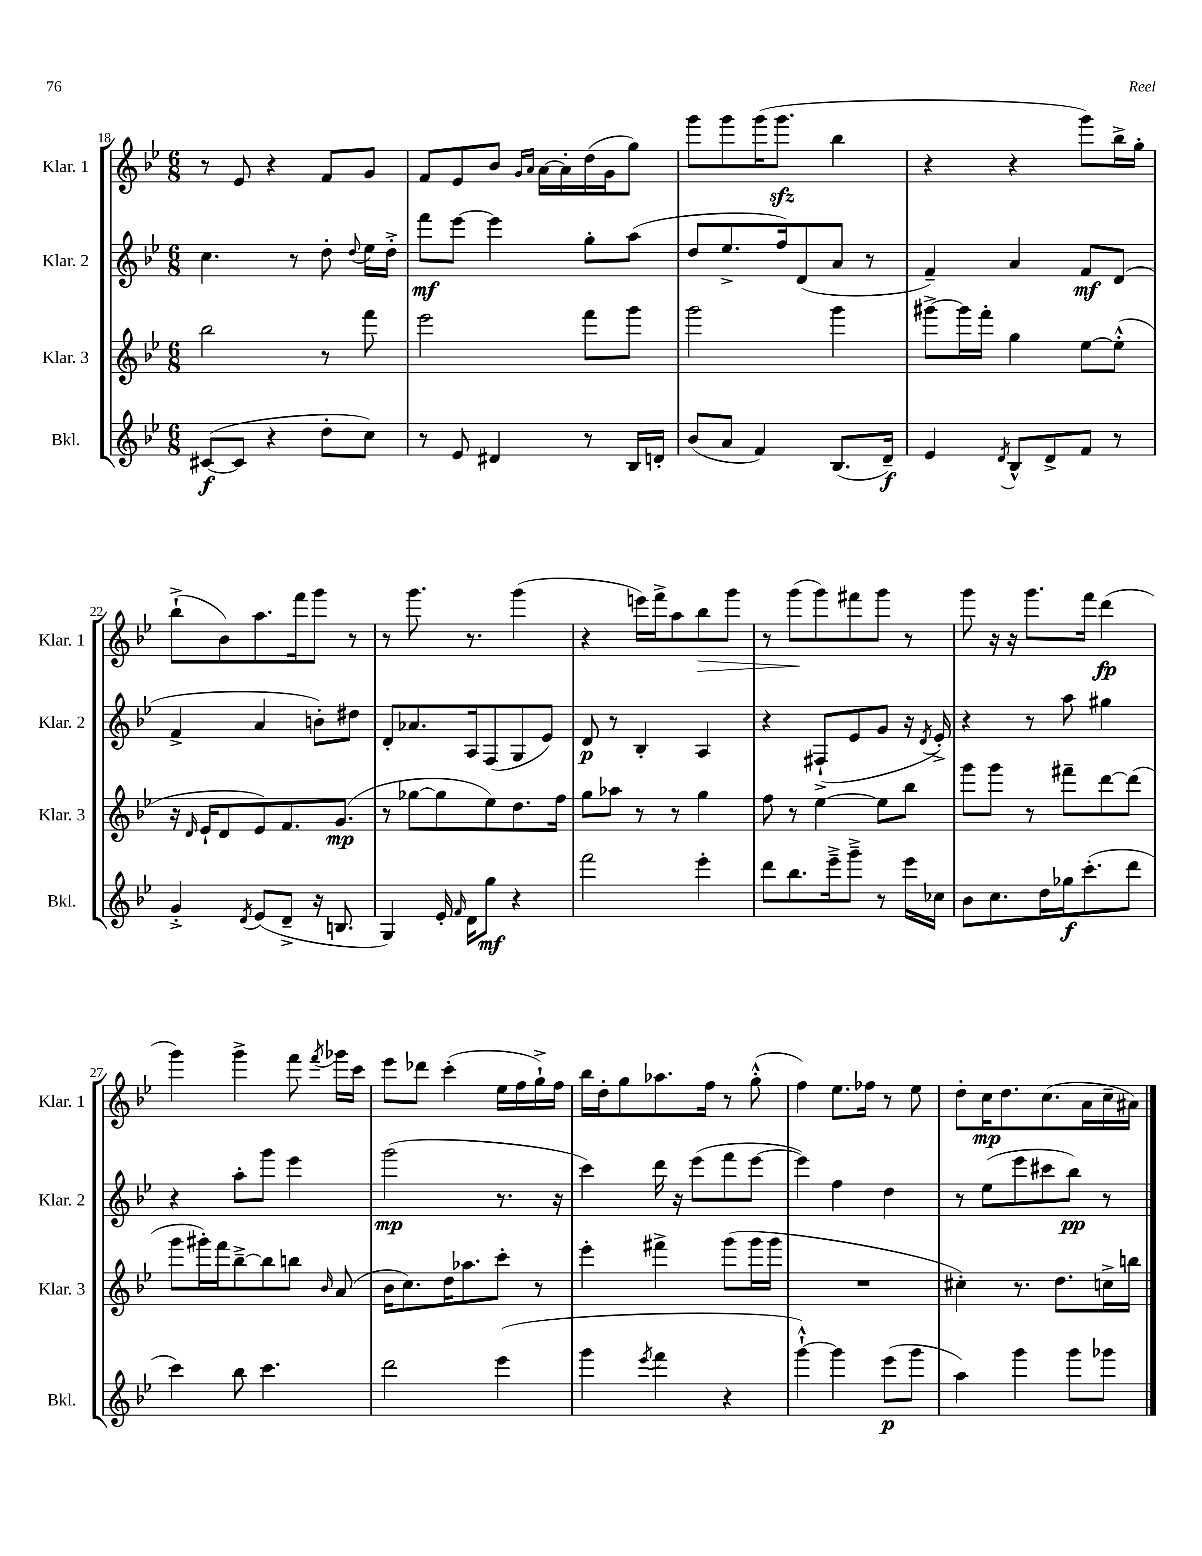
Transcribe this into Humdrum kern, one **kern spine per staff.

**kern	**kern	**kern	**kern
*staff4	*staff3	*staff2	*staff1
*clefG2	*clefG2	*clefG2	*clefG2
*k[b-e-]	*k[b-e-]	*k[b-e-]	*k[b-e-]
*M6/8	*M6/8	*M6/8	*M6/8
([8c#	2bb-	4.cc	8r
8c#]	.	.	8e-
4r	.	.	4r
.	.	8r	.
8dd'	8r	8dd'	8f
.	.	8qqdd	.
8cc)	8fff	16ee-	8g
.	.	16dd'^	.
=	=	=	=
8r	2eee-	8fff	8f
8e-	.	[8eee-	8e-
4d#	.	4eee-]	8b-
.	.	.	16qqg
.	.	.	16qqa
.	.	.	[16a
.	.	.	16a']
8r	8fff	8gg'	(16dd
.	.	.	16g
16B-	8ggg	(8aa	8gg)
16d'	.	.	.
=	=	=	=
(8b-	2ggg	8dd	8ggg
8a	.	8.ee-^	8ggg
4f)	.	.	(16ggg
.	.	16ff)	8.ggg
.	.	(8d	.
(8.B-	4ggg	8a	4bb-
.	.	8r	.
16d~)	.	.	.
=	=	=	=
4e-	[8ggg#^	4f~)	4r
.	16ggg#]	.	.
.	16fff'	.	.
8qd	.	.	.
8B-^^	4gg	4a	4r
8d^	.	.	.
8f	[8ee-	8f	8ggg)
8r	(8ee-'^^]	(8d	16bb-^
.	.	.	16gg'
=	=	=	=
4g'^	16r	4f^	(8bb-`^
.	16qqd	.	.
.	16e-`	.	.
.	8d	.	8b-)
8qd	.	.	.
(8e-	8e-)	4a	8.aa
8d~^	8.f	.	.
.	.	.	16fff
16r	.	8b')	8ggg
8.B	(8.g	.	.
.	.	8dd#	8r
=	=	=	=
4G)	8r	8d'	8r
.	[8gg-	8.a-	8.ggg
16e-'	8gg-]	.	.
16qqf	.	.	.
16d	.	16A	8.r
8gg	8ee-)	(8F	.
4r	8.dd	8G	(4ggg
.	.	8e-)	.
.	16ff	.	.
=	=	=	=
2fff	8gg	8d	4r
.	8aa-	8r	.
.	8r	4B-'	16eee)
.	.	.	16fff^
.	8r	.	8aa
4eee-'	4gg	4A	8bb-
.	.	.	8ggg
=	=	=	=
8ddd	8ff	4r	8r
8.bb-	8r	.	(8ggg
.	[4ee-	(8F#`^	8ggg)
16eee-~^	.	.	.
8ggg~^	.	8e-	8fff#
8r	8ee-]	8g	8ggg
16eee-	8bb-	16r	8r
.	.	8qd	.
16cc-	.	16e-'^)	.
=	=	=	=
8b-	8ggg	4r	8ggg
8.cc	8ggg	.	16r
.	.	.	16r
.	8r	8r	8.ggg
16dd	.	.	.
16gg-	8fff#~	8aa	.
(8.ccc'	.	.	16fff
.	[8ddd	4gg#	(4ddd
8ddd	(8ddd]	.	.
=	=	=	=
4ccc)	8ggg	4r	4ggg)
.	16ggg#')	.	.
.	16fff	.	.
8bb-	[8bb-~^	8aa'	4ggg^
4.ccc	8bb-]	8ggg	.
.	8bb	4eee-	8fff
.	16qqb-	.	8qfff
.	(8a	.	16ggg-
.	.	.	16ccc
=	=	=	=
2ddd	16b-	(2ggg	8eee-
.	8.cc)	.	.
.	.	.	8ddd-
.	16dd	.	(4ccc'
.	8.aa-	.	.
(4eee-	8ccc'	8.r	16ee-
.	.	.	16ff
.	8r	.	16gg`^)
.	.	16r	16ff
=	=	=	=
4ggg	4eee-'	4ccc)	16bb-
.	.	.	16dd'
.	.	.	8gg
8qeee-	.	.	.
4fff	4fff#^	16ddd	8.aa-
.	.	16r	.
.	.	(8eee-	.
.	.	.	16ff
4r	(8ggg	8fff	8r
.	16ggg	[8eee-	(8gg'^^
.	16ggg	.	.
=	=	=	=
[4ggg`^^)	2.r	4eee-])	4ff)
4ggg]	.	4ff	8.ee-
.	.	.	16ff-
(8eee-	.	4dd	8r
8ggg	.	.	8ee-
=	=	=	=
4aa)	4cc#')	8r	8dd'
.	.	(8ee-	16cc
.	.	.	8.dd
4ggg	8.r	8eee-	.
.	.	8ccc#	(8.cc
.	8.dd	.	.
8ggg	.	8bb-)	.
.	.	.	16a
8ggg-	16cc^	8r	16cc~
.	16bb	.	16a#)
==	==	==	==
*-	*-	*-	*-
